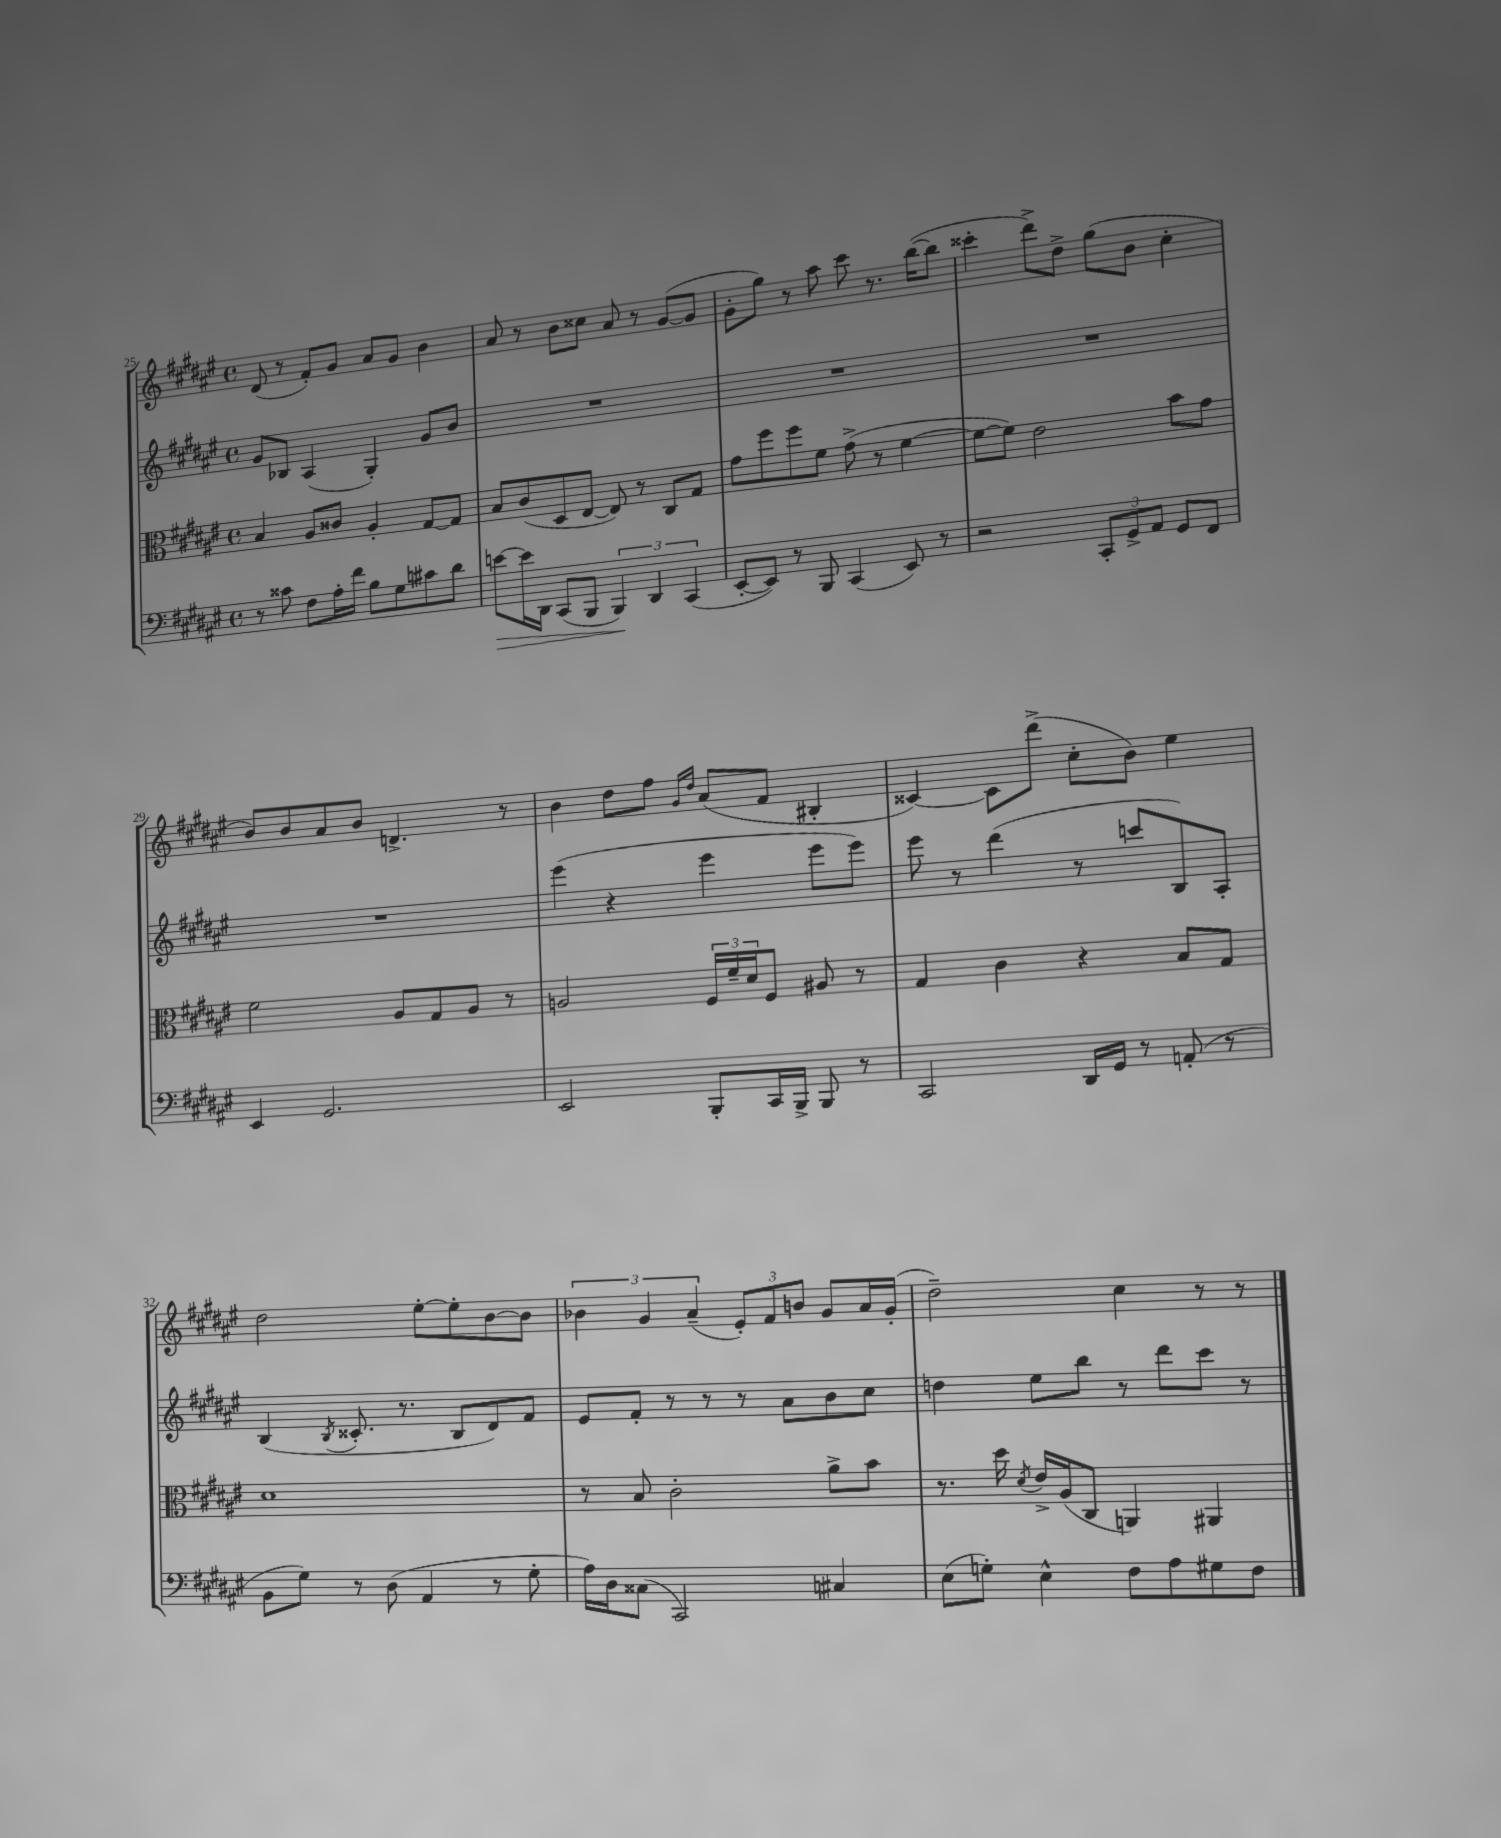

**kern	**kern	**kern	**kern
*staff4	*staff3	*staff2	*staff1
*clefF4	*clefC3	*clefG2	*clefG2
*k[f#c#g#d#a#e#]	*k[f#c#g#d#a#e#]	*k[f#c#g#d#a#e#]	*k[f#c#g#d#a#e#]
*M4/4	*M4/4	*M4/4	*M4/4
*met(c)	*met(c)	*met(c)	*met(c)
8r	4B	8g#	(8d#
8c##	.	8B-	8r
8F#	8A#	(4A#	8f#')
16A#'	8c##	.	8g#
16f#	.	.	.
8B	4A#'	4G#')	8a#
8G#	.	.	8g#
8c#	[8G#	8g#	4b
8d#	8G#]	8b	.
=	=	=	=
[8e	8B	1r	8a#
16e]	(8c#	.	8r
16DD#	.	.	.
(8CC#	8D#	.	8b
8BBB	[8E#	.	8cc##
6BBB)	8E#])	.	8a#
.	8r	.	8r
6DD#	.	.	.
.	8C#	.	([8g#
(6CC#	.	.	.
.	8G#	.	8g#]
=	=	=	=
[8EE#'	8g#	1r	8g#'
8EE#])	8ff#	.	8gg#)
8r	8ff#	.	8r
8BBB	8f#	.	8aa#
(4CC#	(8g#^	.	8ccc#
.	8r	.	8.r
8EE#)	[4f#	.	.
.	.	.	([16bb
8r	.	.	8bb]
=	=	=	=
2r	8f#_	1r	4ccc##'
.	8f#])	.	.
.	2e#	.	8ddd#^)
.	.	.	8dd#^
12CC#'	.	.	(8gg#
12GG#^	.	.	.
.	.	.	8b
12AA#	.	.	.
8GG#	8b	.	4cc#'
8FF#	8g#	.	.
=	=	=	=
4EE#	2f#	1r	8b)
.	.	.	8b
2.GG#	.	.	8a#
.	.	.	8b
.	8A#	.	4.d^
.	8G#	.	.
.	8A#	.	.
.	8r	.	8r
=	=	=	=
2EE#	2A	(4eee#	4b
.	.	4r	8dd#
.	.	.	8ff#
.	.	.	16qqg#
.	.	.	16qqdd#
8BBB'	24F#	4eee#	(8a#
.	24f#~	.	.
.	24d#	.	.
16CC#	8F#	.	8f#
16BBB^	.	.	.
8BBB	8A#	8eee#	4B#'
8r	8r	8eee#)	.
=	=	=	=
2CC#	4G#	8eee#	[4c##)
.	.	8r	.
.	4c#	(4ddd#	8c##]
.	.	.	(8ddd#^
16DD#	4r	8r	8cc#'
16GG#	.	.	.
8r	.	8ccc	8b)
(8AA'	8B	8B)	4ee#
8r	8G#	8A#'	.
=	=	=	=
8BB	1d#	(4B	2dd#
8G#)	.	.	.
.	.	8qB	.
8r	.	8.c##'	.
(8D#	.	.	.
.	.	8.r	.
4AA#	.	.	[8ee#'
.	.	8B	8ee#']
8r	.	8d#)	[8b
8G#'	.	8f#	8b]
=	=	=	=
16A#)	8r	8e#	6b-
16D#	.	.	.
(8C##	8B	8f#'	.
.	.	.	6g#
2CC#)	2c#'	8r	.
.	.	.	(6a#~
.	.	8r	.
.	.	8r	12e#')
.	.	.	12f#
.	.	8a#	.
.	.	.	12b
4C#	8a#^	8b	8g#
.	8b	8cc#	16a#
.	.	.	(16g#'
=	=	=	=
(8E#	8.r	4dd	2dd#~)
8G')	.	.	.
.	16dd#	.	.
.	8qd#	.	.
4E#^^	16e#^	8ee#	.
.	(16A#	.	.
.	8C#	8bb	.
8F#	4AA)	8r	4cc#
8A#	.	8ddd#	.
8G#	4AA#	8ccc#	8r
8F#	.	8r	8r
==	==	==	==
*-	*-	*-	*-
